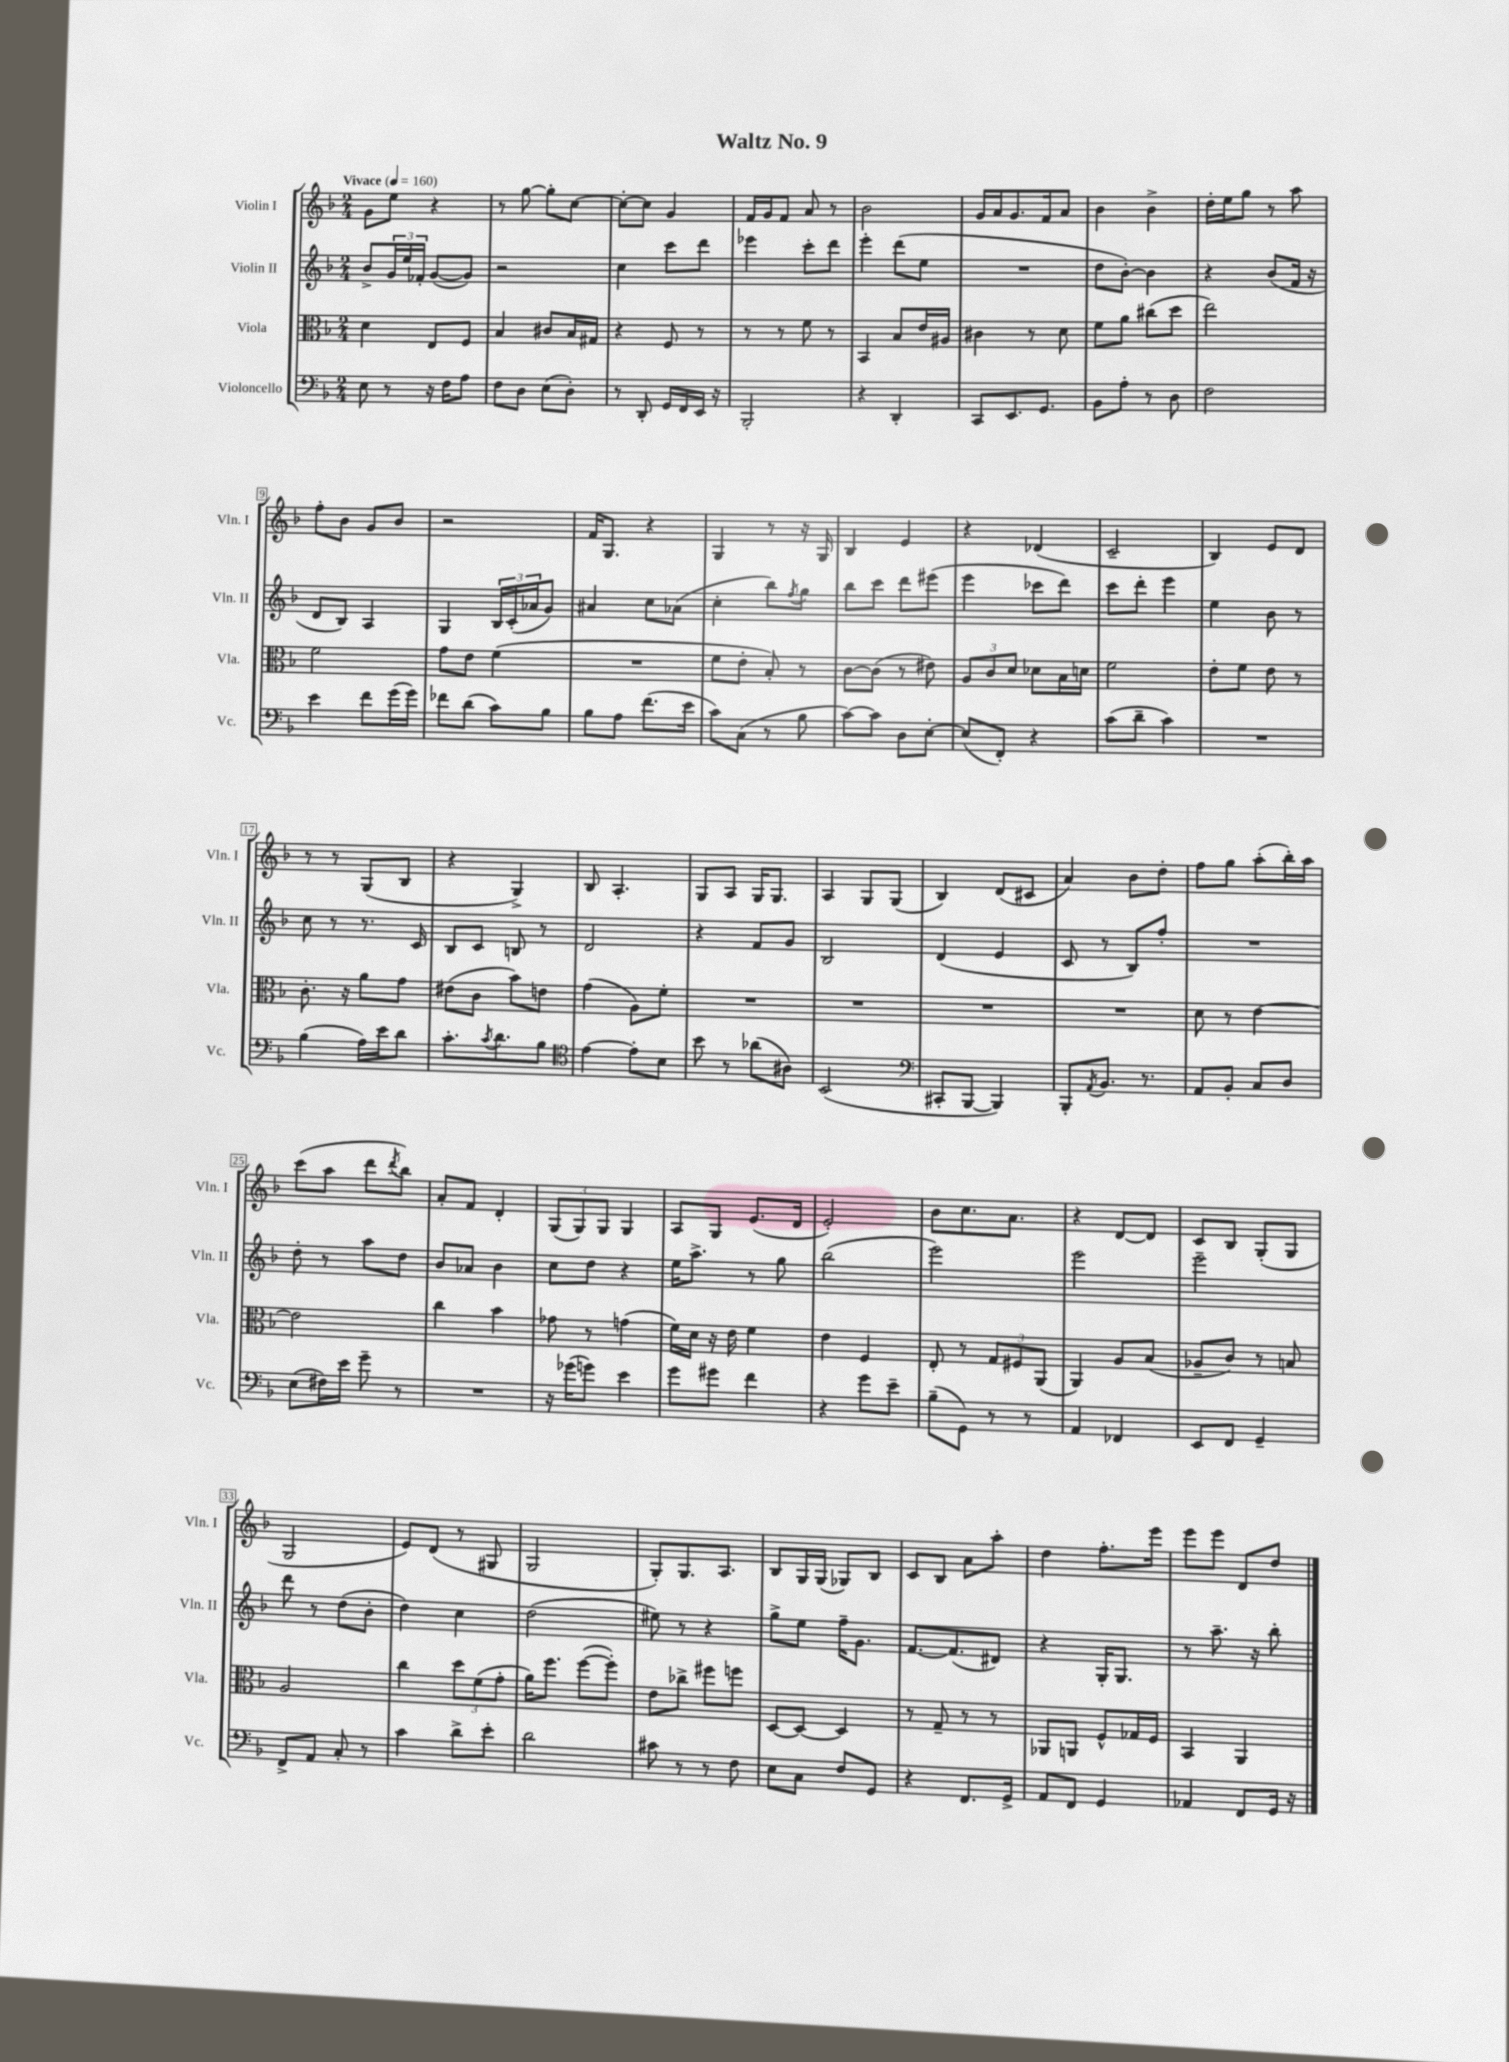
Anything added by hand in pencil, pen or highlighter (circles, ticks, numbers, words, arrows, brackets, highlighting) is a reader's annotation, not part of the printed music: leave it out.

**kern	**kern	**kern	**kern
*staff4	*staff3	*staff2	*staff1
*clefF4	*clefC3	*clefG2	*clefG2
*k[b-]	*k[b-]	*k[b-]	*k[b-]
*M2/4	*M2/4	*M2/4	*M2/4
*MM160	*MM160	*MM160	*MM160
8E	4d	8b-^	8g
8r	.	24g	8ee
.	.	24ee	.
.	.	24f-'	.
16r	8E	([8g	4r
16F	.	.	.
8A	8F	8g])	.
=	=	=	=
8F	4B-	2r	8r
8D	.	.	[8gg
(8E	8c#	.	8gg']
8D')	16B-	.	[8cc
.	16G#	.	.
=	=	=	=
8r	4r	4cc	8cc'_
8DD'	.	.	8cc]
16GG	8F	8ccc	4g
16FF	.	.	.
16EE	8r	8ddd	.
16r	.	.	.
=	=	=	=
2BBB-'	8r	4eee-	16f
.	.	.	16g
.	8r	.	8f
.	8f	8ccc'	8a
.	8r	8ddd	8r
=	=	=	=
4r	4BB-	4eee'	2b-
4DD'	8B-	(8ddd	.
.	16e	8ee	.
.	16A#	.	.
=	=	=	=
8CC	4c#	2r	16g
.	.	.	16a
8.EE	.	.	8.g
.	8r	.	.
8.GG	.	.	16f
.	8d	.	8a
=	=	=	=
8BB-	8f	8dd	4b-
8A'	8a	[8b-')	.
8r	(8cc#	4b-]	4b-^
8D	8dd	.	.
=	=	=	=
2F	2ee)	4r	16dd'
.	.	.	16ee
.	.	.	8gg
.	.	(8b-	8r
.	.	16f	8aa
.	.	16r	.
=	=	=	=
4e	2f	8d	8ff'
.	.	8B-)	8b-
8f	.	4A	8g
(16g	.	.	8b-
16g)	.	.	.
=	=	=	=
8f-	8g	4G	2r
(8d	8e	.	.
8c)	(4f	24B-	.
.	.	(24c'	.
.	.	24a-	.
8B-	.	8g)	.
=	=	=	=
8B-	2r	4a#	16f
.	.	.	8.G
8A	.	.	.
(8.f	.	8cc	4r
.	.	(8a-	.
16e	.	.	.
=	=	=	=
8c)	8f	4cc'	4G
(8C	8e'	.	.
8r	8B-')	8bb-)	8r
.	.	8qff	.
8B-	8r	8gg	16r
.	.	.	16G
=	=	=	=
[8c)	[8c	8bb-	4B-
8c]	(8c]	8ccc	.
8D	8r	8ddd	4e
[8E'	8e#)	(8eee#	.
=	=	=	=
(8E]	12A	4eee	4r
.	12c	.	.
8FF')	.	.	.
.	12d	.	.
4r	8d-	8ccc-	(4d-
.	16B-	8ddd)	.
.	16d	.	.
=	=	=	=
(8c	2f	8ccc	2c~
8d~	.	8ddd'	.
4c)	.	4eee	.
=	=	=	=
2r	8e'	4ee	4B-)
.	8f	.	.
.	8e	8b-	8e
.	8r	8r	8d
=	=	=	=
(4B-	8.c'	8cc	8r
.	.	8r	8r
.	16r	.	.
16A)	8a	8.r	(8G
16e	.	.	.
8d	8g	.	8B-
.	.	16c	.
=	=	=	=
8.c'	(8e#	8B-	4r
.	8c	8c	.
8qc	.	.	.
8.d	.	.	.
.	8b-)	8B	4G^)
8B-	8e	8r	.
=	=	=	=
*clefC4	*	*	*
[4e	(4g	2d	8B-
.	.	.	4.A'
8e']	8A)	.	.
8B-	8f'	.	.
=	=	=	=
8b-	2r	4r	8G
8r	.	.	8A
(8a-	.	8f	16G
.	.	.	8.G
8A#)	.	8g	.
=	=	=	=
(2BB-	2r	2B-	4A
.	.	.	8G
.	.	.	(8G
=	=	=	=
*clefF4	*	*	*
8CC#'	2r	(4d	4B-)
[8BBB-	.	.	.
4BBB-])	.	4e	(8d
.	.	.	8c#
=	=	=	=
8BBB-'	2r	8c	4a)
8qAA	.	.	.
8.BB-	.	8r	.
.	.	8B-)	8b-
8.r	.	.	.
.	.	8ff'	8dd'
=	=	=	=
8AA	8d	2r	8ff
8BB-'	8r	.	8gg
8C	[4e	.	(8aa'
8D	.	.	16bb-')
.	.	.	16aa
=	=	=	=
(8E	2e]	8dd'	(8ccc
16F#)	.	8r	8aa
16e	.	.	.
8g~	.	8aa	8ddd
.	.	.	8qddd
8r	.	8dd	8bb-)
=	=	=	=
2r	4cc	8b-	8a'
.	.	8a-	8f
.	4b-	4b-	4d'
=	=	=	=
16r	8g-	8cc	(12G
(16g-	.	.	.
.	.	.	12G)
8g)	8r	8dd	.
.	.	.	12G
4e	(4g	4r	4G
=	=	=	=
8g	16f)	16ee	8A
.	16d	8.aa^	.
8g#	16r	.	8G
.	16e	.	.
4f	4f	8r	(8.e
.	.	8gg	.
.	.	.	16d
=	=	=	=
4r	4e	(2bb-	2e')
8g	4F	.	.
8e~	.	.	.
=	=	=	=
(8B-~	8E'	2eee)	8b-
8GG)	8r	.	8.cc
8r	12G	.	.
.	.	.	8.a
.	12F#	.	.
8r	.	.	.
.	(12AA	.	.
=	=	=	=
4AA	4AA)	2eee	4r
4FF-	8A	.	[8d
.	(8B-	.	8d]
=	=	=	=
8EE	8A-~	2eee~	8c
8FF	8c)	.	8B-
4GG~	8r	.	(8G'
.	8B	.	8G
=	=	=	=
8FF^	2A	8ddd	2G
8AA	.	8r	.
8C'	.	(8dd	.
8r	.	8b-'	.
=	=	=	=
4c	4cc	4dd)	8e)
.	.	.	(8d
8d^	12dd	4cc	8r
.	(12f	.	.
8e'	.	.	8G#
.	12g'	.	.
=	=	=	=
2d	16a)	(2dd	2G
.	8.ff	.	.
.	([8ff	.	.
.	8ff'])	.	.
=	=	=	=
8c#	8e	8ee#)	8G')
8r	8cc-^	8r	8.G
8r	8ff#	4r	.
.	.	.	8.A
8F	8ff	.	.
=	=	=	=
8E	[8D	8gg^	8B-
8C	8D_	8ee	16G
.	.	.	(16G
8F	4D]	16ff~	8G-)
.	.	8.g	.
8GG	.	.	8B-
=	=	=	=
4r	8r	[8.f	8c
.	8G~	.	8B-
.	.	(8.f]	.
8.FF	8r	.	8a
.	8r	8d#)	8aa'
16GG^	.	.	.
=	=	=	=
8AA	8AA-	4r	4dd
8FF	8AA	.	.
4GG	8F^^	16G'	8.ff'
.	.	8.G	.
.	16G-	.	.
.	16F	.	16eee
=	=	=	=
4AA-	4BB-	8r	8eee
.	.	8.aa~	8eee
8FF	4AA	.	8d
.	.	16r	.
16GG	.	8bb-'	8dd
16r	.	.	.
==	==	==	==
*-	*-	*-	*-
